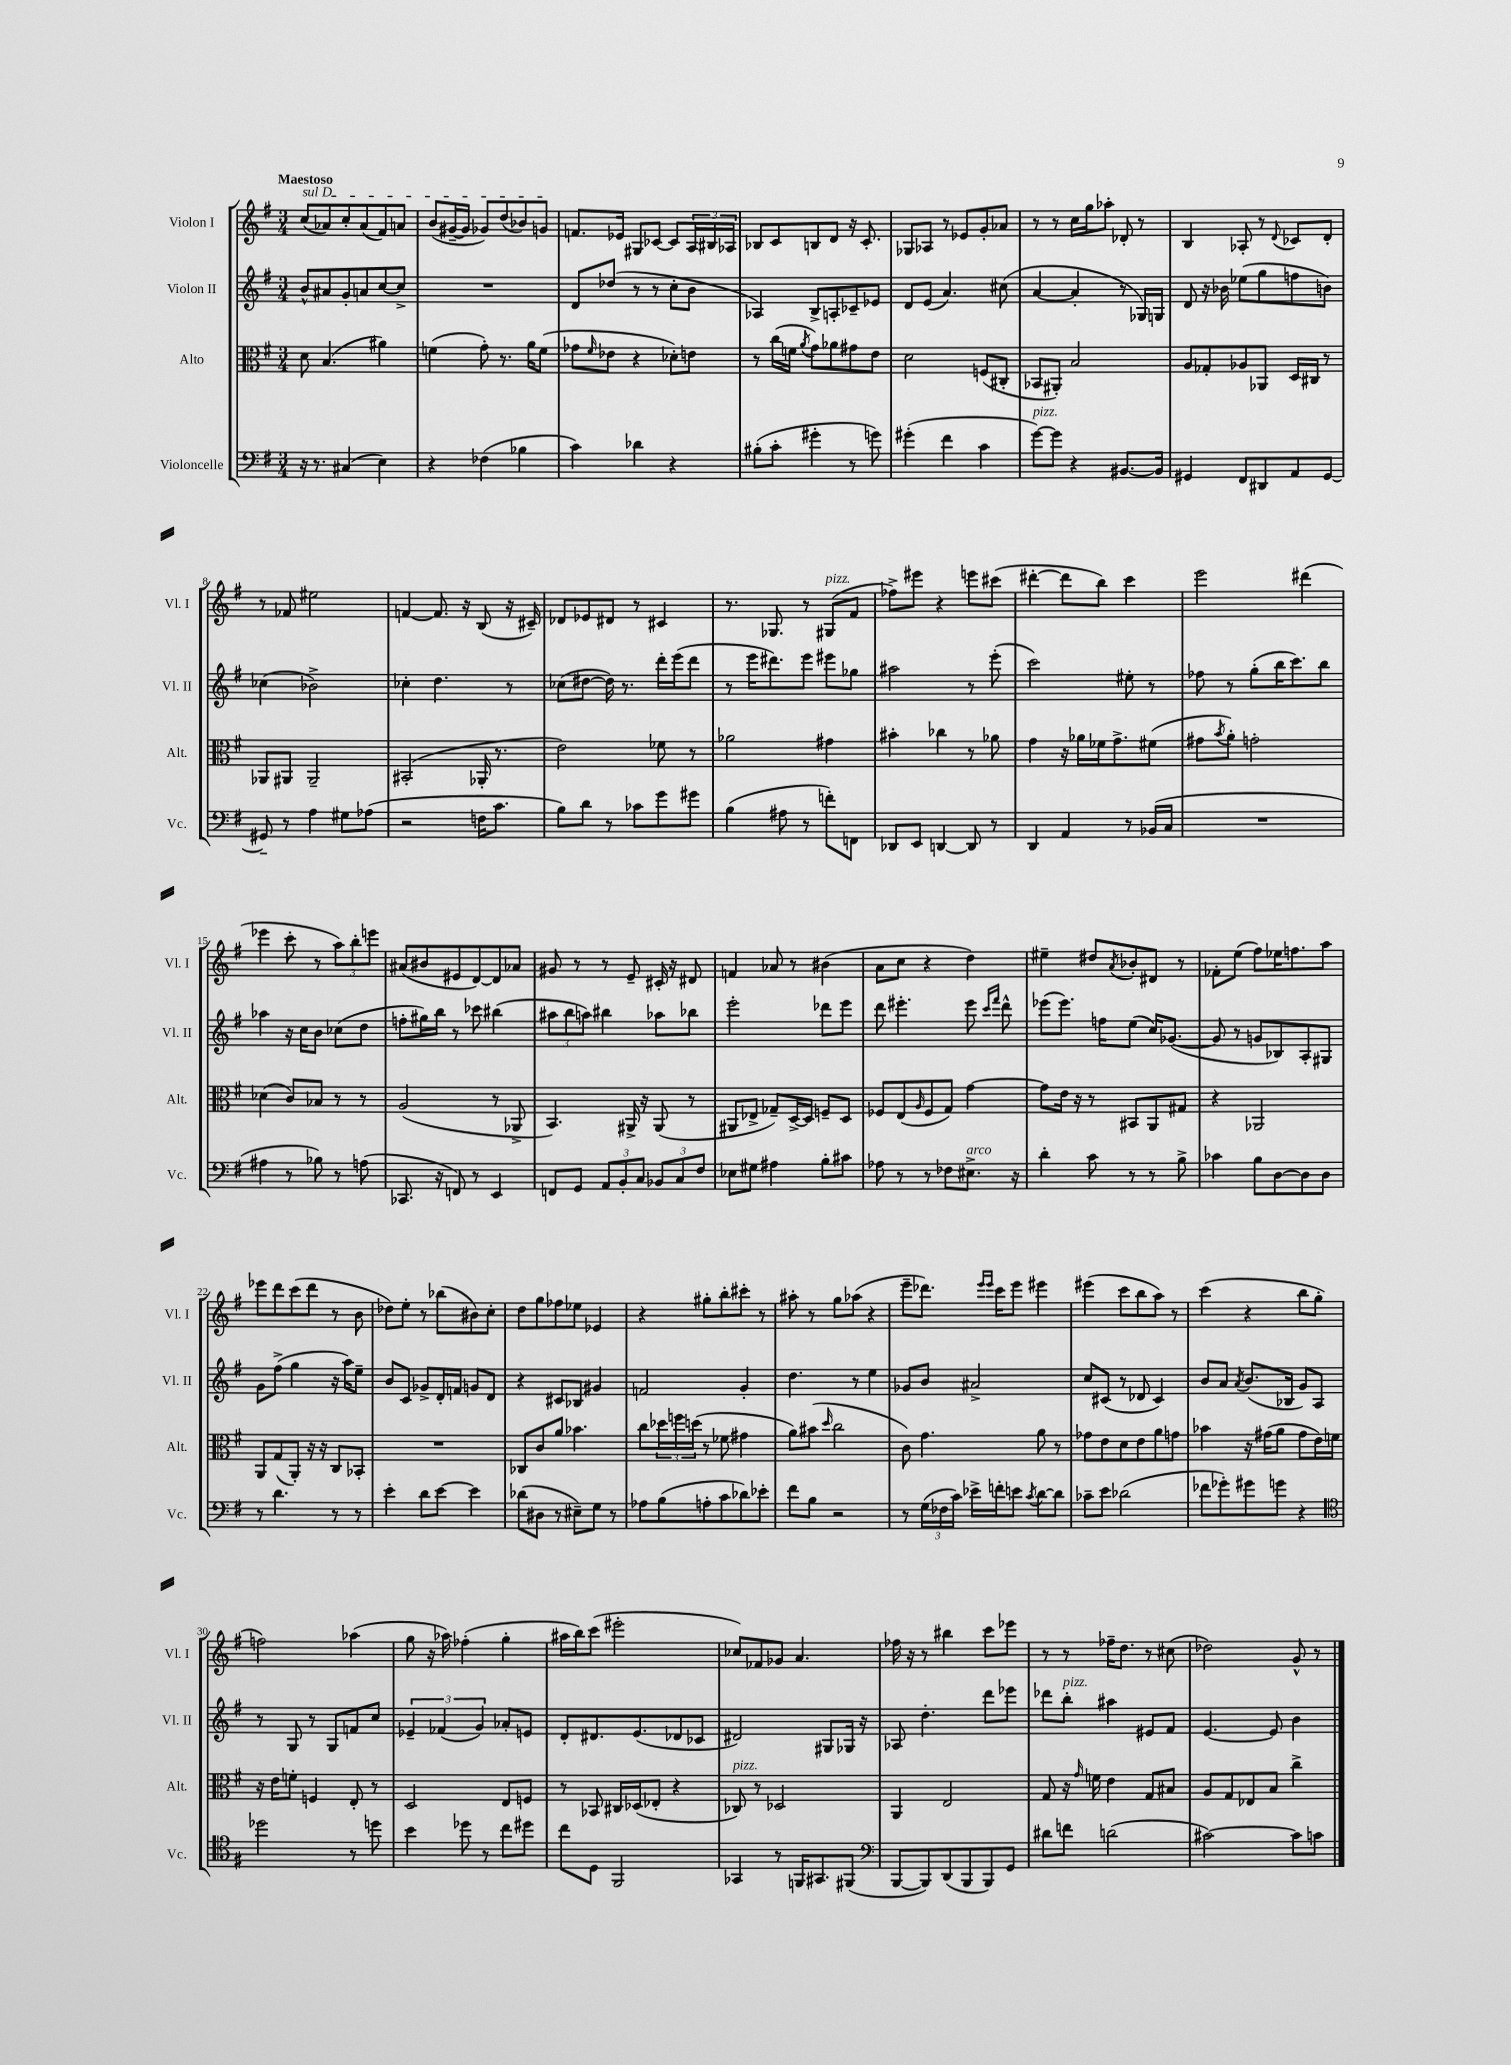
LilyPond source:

<<
\new StaffGroup <<
\new Staff = "s0" \with { instrumentName = "Violon I" shortInstrumentName = "Vl. I" } {
    \clef treble \key g \major \numericTimeSignature \time 3/4 \tempo "Maestoso"
    \once \override TextSpanner.bound-details.left.text = \markup { \italic "sul D" } c''8\startTextSpan( aes'8) c''8-. aes'8( fis'8) a'8 |
    b'8( gis'16~-- gis'16 ges'8) d''8( bes'8) g'8\stopTextSpan |
    f'8. ees'16 gis8 ces'8~ ces'8 \tuplet 3/2 { a16 bis16 aes16 } |
    bes8 c'8 b8 d'8 r16 c'8.-. |
    ges8 aes8 r8 ees'8 g'8-. aes'8 |
    r8 r8 c''16 g''16 aes''8-. des'8-. r8 |
    b4 aes8-. r8 \appoggiatura { d'8 } ces'8 d'8-. |
    r8 fes'8 eis''2 |
    f'4~ f'8. r16 b8( r16 cis'16--) |
    des'8 ees'8 dis'8 r8 cis'4 |
    r8. ges8. r8 gis8^\markup { \italic "pizz." }( fis'8 |
    fes''8->) eis'''8 r4 e'''8 cis'''8( |
    dis'''4~-. dis'''8 b''8) c'''4 |
    e'''2 dis'''4( |
    ees'''4 c'''8-. r8 \tuplet 3/2 { a''8) b''8-. e'''8 } |
    ais'8( bis'8 eis'8 d'8~) d'8 aes'8 |
    gis'8 r8 r8 e'8-- cis'16-. r16 dis'8 |
    f'4 aes'8 r8 bis'4( |
    a'8 c''8 r4 d''4) |
    eis''4-- dis''8 \acciaccatura { a'8 } bes'8-. dis'8 r8 |
    fes'8-. e''8( fis''8) ees''16 f''8. a''8 |
    ees'''8 d'''8 c'''8( d'''8 r8 b'8 |
    des''8) e''8-. r8 bes''8( bis'8) c''8-. |
    d''8 g''8 fes''8 ees''8 ees'4 |
    r4 gis''8-. b''8-. cis'''8-. r8 |
    ais''8-. r8 g''8 aes''8( r4 |
    e'''8-- des'''8.) \grace { e'''16 e'''16 } c'''16 e'''8 eis'''4 |
    eis'''4( c'''8 b''8 a''8) r8 |
    c'''4( r4 b''8 g''8-. |
    f''2) aes''4( |
    g''8 r16 aes''16) fes''4-.( g''4-. |
    ais''16 b''16) c'''8( eis'''2-. |
    ces''8) fes'8 ges'8 a'4. |
    fes''16 r16 r8 bis''4 c'''8 ees'''8 |
    r8 r8 fes''16-- d''8. r8 cis''8( |
    des''2) g'8-^ r8 \bar "|." |
}
\new Staff = "s1" \with { instrumentName = "Violon II" shortInstrumentName = "Vl. II" } {
    \clef treble \key g \major \numericTimeSignature \time 3/4
    b'8-^ ais'8 g'8-. a'8 c''8~ c''8-> |
    R2. |
    d'8 des''8( r8 r8 c''8-. b'8 |
    aes4) b8-> a8-. ces'8-- ees'8 |
    d'8 e'8( a'4.) cis''8( |
    a'4~ a'4-. r8 ges16) g16 |
    d'8 r16 bes'16 ees''8( g''8 f''8 b'8) |
    ces''4( bes'2->) |
    ces''4-. d''4. r8 |
    ces''8( dis''8~ dis''16) r8. d'''16-. e'''16( d'''8 |
    r8 e'''16 dis'''8.) e'''8 eis'''8 ges''8 |
    ais''2 r8 e'''8-.( |
    c'''2) eis''8-. r8 |
    fes''8 r8 g''8-.( b''16 c'''8.) b''8 |
    aes''4 r16 c''16 b'8 ces''8( d''8 |
    f''8-. gis''16) b''16 r8 ces'''8 bis''4( |
    \tuplet 3/2 { ais''8 b''8 a''8) } bis''4 aes''8 bes''8 |
    e'''2-. des'''8 e'''8 |
    d'''8 eis'''4.-. eis'''8 \grace { c'''16 fis'''16 } d'''8-^ |
    ees'''8( ees'''8.) f''16 e''8( c''16) ges'8.~( |
    ges'8 r8 g'8 bes8) a8-. gis8 |
    g'8 fis''8->( g''4 r16 a''16) e''8-- |
    b'8 c'8 ges'8-> d'16-. f'16 g'8 d'8 |
    r4 cis'8 bes8 gis'4 |
    f'2 g'4-. |
    d''4. r8 e''4 |
    ges'8 b'8 ais'2-> |
    c''8 cis'8( r8 des'8 cis'4) |
    b'8 a'8 \acciaccatura { a'8 } b'8.( bes16 g'8) a8 |
    r8 g8 r8 g8 f'8 c''8 |
    \tuplet 3/2 { ees'4-- fes'4( g'4) } aes'8-. e'8 |
    d'8-. dis'8. e'8.( des'8 ces'8 |
    dis'2) gis8 ges16 r16 |
    aes8 d''4.-. d'''8 ees'''8 |
    des'''8 b''8-.^\markup { \italic "pizz." } ais''4 eis'8 fis'8 |
    e'4.~ e'8 b'4 \bar "|." |
}
\new Staff = "s2" \with { instrumentName = "Alto" shortInstrumentName = "Alt." } {
    \clef alto \key g \major \numericTimeSignature \time 3/4
    d'8 b4.( ais'4) |
    f'4( g'8-.) r8. a'16 f'8( |
    ges'8 \grace { fis'16 } ees'8 r4 des'8-.) e'8 |
    r8 c''16( f'16 \acciaccatura { a'8 } g'8) aes'8 gis'8 e'8 |
    d'2 f8( cis8-. |
    bes,8 ais,8-.) b2 |
    a8 ges8-. aes8 aes,8 d16 cis16 r8 |
    aes,8 ais,8 ais,2-- |
    bis,2-.( aes,16-. r8. |
    e'2) fes'8 r8 |
    aes'2 gis'4 |
    bis'4-. ces''4 r8 aes'8 |
    g'4 r16 aes'16 fes'16 g'8.-> fis'8( |
    gis'8 \acciaccatura { b'8 } a'8-.) g'2-. |
    des'4( c'8) bes8 r8 r8 |
    a2( r8 aes,8-> |
    b,4.) ais,16-> r16 ais,8( r8 |
    ais,8 ees8-> ges8--) d16~-> d16 f8-- d8 |
    fes8 e8( \grace { a16 } fes8 g8) g'4~ |
    g'8 e'16 r16 r8 bis,8 a,8 gis8 |
    r4 aes,2 |
    a,8 g8( a,8-.) r16 r16 c8 bes,8-. |
    R2. |
    ces8 c'8 a'8 bes'4. |
    c''8 \tuplet 3/2 { des''16 f''16 d''16( } r8 fes'8 gis'4 |
    a'8) bis'8( \grace { d''16 } c''2 |
    c'8) g'4. a'8 r8 |
    ges'8 e'8 d'8 e'8 a'8 g'8 |
    bes'4 r16 gis'16( a'8 gis'8 e'16) f'16 |
    r16 e'16 f'8-. f4 e8-. r8 |
    d2 e8 f8 |
    r8 bes,8 cis16 des16( ees8-. r4 |
    ces8^\markup { \italic "pizz." }) r8 des2 |
    a,4 e2 |
    g8 r16 \grace { g'16 } f'16 e'4 g8 bis8 |
    a8 g8 ees8 b8 c''4-> \bar "|." |
}
\new Staff = "s3" \with { instrumentName = "Violoncelle" shortInstrumentName = "Vc." } {
    \clef bass \key g \major \numericTimeSignature \time 3/4
    r16 r8. cis4( e4) |
    r4 fes4( bes4 |
    c'4) des'4 r4 |
    bis8-.( c'8-. gis'4-. r8 g'8) |
    gis'4-.( fis'4 c'4 |
    g'8~^\markup { \italic "pizz." }) g'8 r4 bis,8.~ bis,16 |
    gis,4 fis,8 dis,8 a,8 gis,8~ |
    gis,8-- r8 a4 gis8 aes8( |
    r2 f16 c'8. |
    b8) d'8 r8 ces'8 g'8 gis'8 |
    b4( ais8 r8 f'8-.) f,8 |
    des,8 e,8 d,4~ d,8 r8 |
    d,4 a,4 r8 bes,16( c16 |
    R2. |
    ais4 r8 bes8) r8 a8( |
    ces,8. r16 f,8) r8 e,4 |
    f,8 g,8 \tuplet 3/2 { a,8 b,8-. c8 } \tuplet 3/2 { bes,8 c8 fis8 } |
    ees8 gis8 ais4 b8-. cis'8 |
    aes8 r8 r8 fes8 eis8.->^\markup { \italic "arco" } r16 |
    d'4-. c'8 r8 r8 b8-> |
    ces'4 b8 d8~ d8 d8 |
    r8 d'4. r8 r8 |
    e'4-. d'8 e'8~ e'4 |
    des'8( dis8 r8 eis8--) g8 r8 |
    aes8 b8( a8-. c'8 des'8) ees'8-. |
    fis'8 b8 r2 |
    r8 \tuplet 3/2 { g16( fes16 c'16) } ees'16-> f'16-. e'8 \acciaccatura { c'8 } d'8~ d'8 |
    ces'8-- e'8 des'2( |
    fes'8 ges'8-.) gis'8 g'8 r4 |
    \clef tenor des''2 r8 d''8 |
    b'4 des''8 r8 c''8 dis''8 |
    c''8 d8 fis,2 |
    ges,4 r8 f,16 gis,8. fis,8( |
    \clef bass b,,8~ b,,8) d,8( b,,8 b,,8) g,8 |
    dis'8 f'8 d'2( |
    cis'2~) cis'8 c'8 \bar "|." |
}
>>
>>
